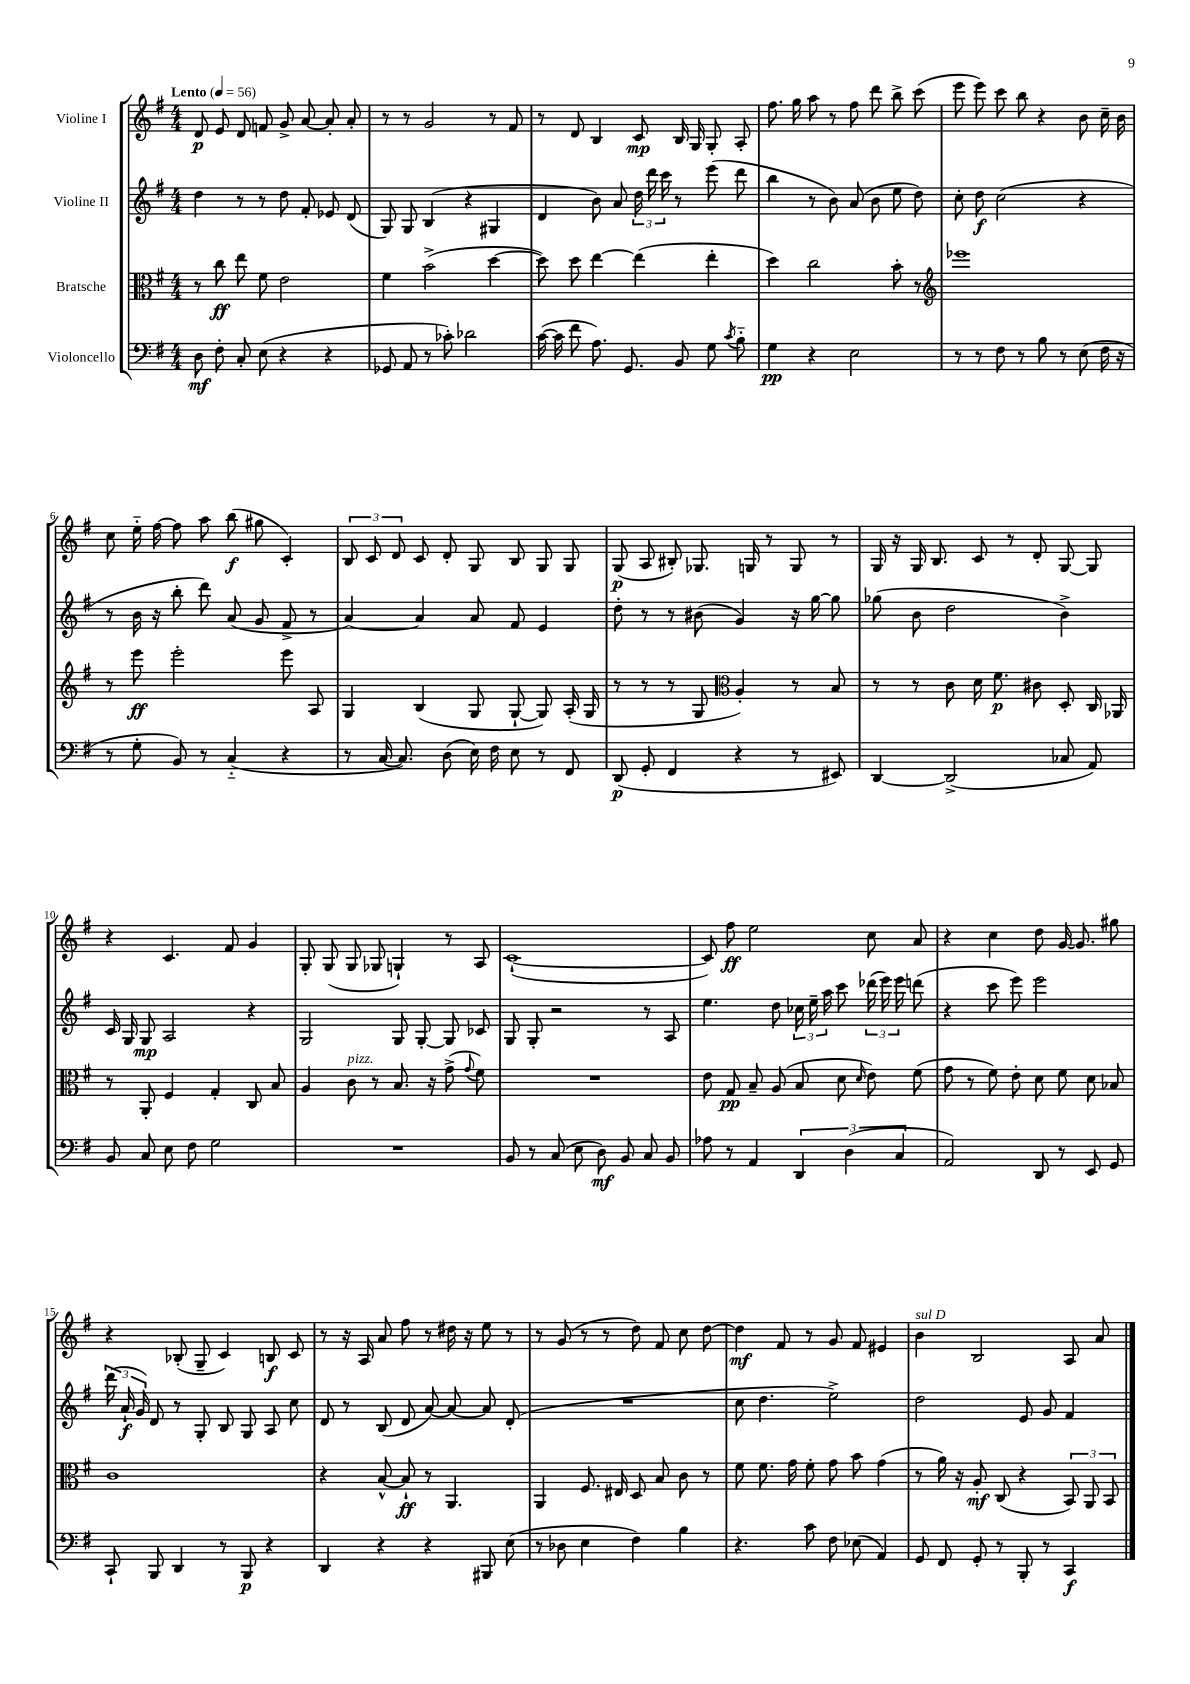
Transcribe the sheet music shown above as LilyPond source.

<<
\new StaffGroup <<
\new Staff = "s0" \with { instrumentName = "Violine I" } {
    \clef treble \key g \major \numericTimeSignature \time 4/4 \tempo "Lento" 4 = 56
    \autoBeamOff d'8\p e'8 d'8 f'8 g'8-> a'8~ a'8-. a'8-. |
    r8 r8 g'2 r8 fis'8 |
    r8 d'8 b4 c'8\mp b16 g16 g8-. a8-. |
    fis''8. g''16 a''8 r8 fis''8 d'''8 b''8-> c'''8( |
    e'''8 e'''8) c'''8 b''8 r4 b'8 c''16-- b'16 |
    c''8 e''16-_ fis''16~ fis''8 a''8 b''8\f( gis''8 c'4-.) |
    \tuplet 3/2 { b8 c'8 d'8 } c'8 d'8-. g8 b8 g8 g8 |
    g8\p( a8 bis8-.) ges8. g16 r8 g8 r8 |
    g16 r16 g16 b8. c'8 r8 d'8-. g8~ g8 |
    r4 c'4. fis'8 g'4 |
    g8-. g8( g8 ges8 g4-!) r8 a8 |
    c'1~-!( |
    c'8) fis''8\ff e''2 c''8 a'8 |
    r4 c''4 d''8 g'16~ g'8. gis''8 |
    r4 bes8-.( g8-- c'4) b8\f c'8 |
    r8 r16 a16 a'8 fis''8 r8 dis''16 r16 e''8 r8 |
    r8 g'8( r8 r8 d''8) fis'8 c''8 d''8~ |
    d''4\mf fis'8 r8 g'8 fis'8 eis'4 |
    b'4^\markup { \italic "sul D" } b2 a8 a'8 \bar "|." |
}
\new Staff = "s1" \with { instrumentName = "Violine II" } {
    \clef treble \key g \major \numericTimeSignature \time 4/4
    \autoBeamOff d''4 r8 r8 d''8 fis'8-. ees'8 d'8( |
    g8) g8 b4( r4 gis4 |
    d'4 b'8) a'8 \tuplet 3/2 { d''16 d'''16 c'''16 } r8 e'''8( d'''8 |
    b''4 r8 b'8) a'8( b'8 e''8 d''8) |
    c''8-. d''8\f c''2( r4 |
    r8 b'16 r16 b''8-. d'''8) a'8( g'8 fis'8-> r8 |
    a'4~) a'4 a'8 fis'8 e'4 |
    d''8-. r8 r8 bis'8( g'4) r16 g''16~ g''8 |
    ges''8( b'8 d''2 b'4->) |
    c'16 g16 g8\mp a2 r4 |
    g2 g8 g8~-. g8 ces'8 |
    g8 g8-. r2 r8 a8 |
    e''4. d''8 \tuplet 3/2 { ces''16 e''16-- a''16 } c'''8 \tuplet 3/2 { des'''16( e'''16) e'''16 } d'''8( |
    r4 c'''8 e'''8) e'''2 |
    \tuplet 3/2 { d'''16( a'16-!\f g'16) } d'8 r8 g8-. b8 g8 a8 c''8 |
    d'8 r8 b8( d'8 a'8~) a'8~ a'8 d'8-.( |
    R1 |
    c''8 d''4. e''2->) |
    d''2 e'8 g'8 fis'4 \bar "|." |
}
\new Staff = "s2" \with { instrumentName = "Bratsche" } {
    \clef alto \key g \major \numericTimeSignature \time 4/4
    \autoBeamOff r8 c''8\ff e''8 fis'8 e'2 |
    fis'4 b'2->( d''4~ |
    d''8) d''8 e''4~ e''4( e''4-. |
    d''4) c''2 b'8-. r8 |
    \clef treble ees'''1 |
    r8 e'''8\ff e'''2-. e'''8 a8 |
    g4 b4( g8 g8~-! g8) a16-.( g16 |
    r8 r8 r8 g8 \clef alto a4-.) r8 b8 |
    r8 r8 c'8 d'16 fis'8.\p cis'8 d8-. c16 aes,16 |
    r8 a,8-. fis4 g4-. c8 b8 |
    a4 c'8^\markup { \italic "pizz." } r8 b8. r16 g'8->( \appoggiatura { g'8 } fis'8) |
    R1 |
    e'8 g8\pp b8-- a8( b8 d'8 \grace { d'16 } e'8) fis'8( |
    g'8 r8 fis'8) e'8-. d'8 fis'8 d'8 bes8 |
    c'1 |
    r4 b8~-^ b8-!\ff r8 a,4. |
    a,4 fis8. eis16 d8 b8 c'8 r8 |
    fis'8 fis'8. g'16 fis'8-. g'8 b'8 g'4( |
    r8 a'16) r16 a8-.\mf c8( r4 \tuplet 3/2 { b,8) a,8 b,8 } \bar "|." |
}
\new Staff = "s3" \with { instrumentName = "Violoncello" } {
    \clef bass \key g \major \numericTimeSignature \time 4/4
    \autoBeamOff d8\mf fis8-. c8-. e8( r4 r4 |
    ges,8 a,8 r8 ces'8-.) des'2 |
    c'16~( c'16 fis'8 a8.) g,8. b,8 g8 \acciaccatura { c'8 } b8-_ |
    g4\pp r4 e2 |
    r8 r8 fis8 r8 b8 r8 e8( fis16 r16 |
    r8 g8-. b,8) r8 c4-_( r4 |
    r8 c16~ c8.) d8( e16) fis16 e8 r8 fis,8 |
    d,8\p( g,8-. fis,4 r4 r8 eis,8) |
    d,4~ d,2->( ces8 a,8) |
    b,8 c8 e8 fis8 g2 |
    R1 |
    b,8 r8 c8( e8 d8\mf) b,8 c8 b,8 |
    aes8 r8 a,4 \tuplet 3/2 { d,4 d4( c4 } |
    a,2) d,8 r8 e,8 g,8 |
    c,8-! b,,8 d,4 r8 b,,8\p r4 |
    d,4 r4 r4 bis,,8 e8( |
    r8 des8 e4 fis4) b4 |
    r4. c'8 fis8 ees8( a,4) |
    g,8 fis,8 g,8-. r8 b,,8-. r8 c,4\f \bar "|." |
}
>>
>>
